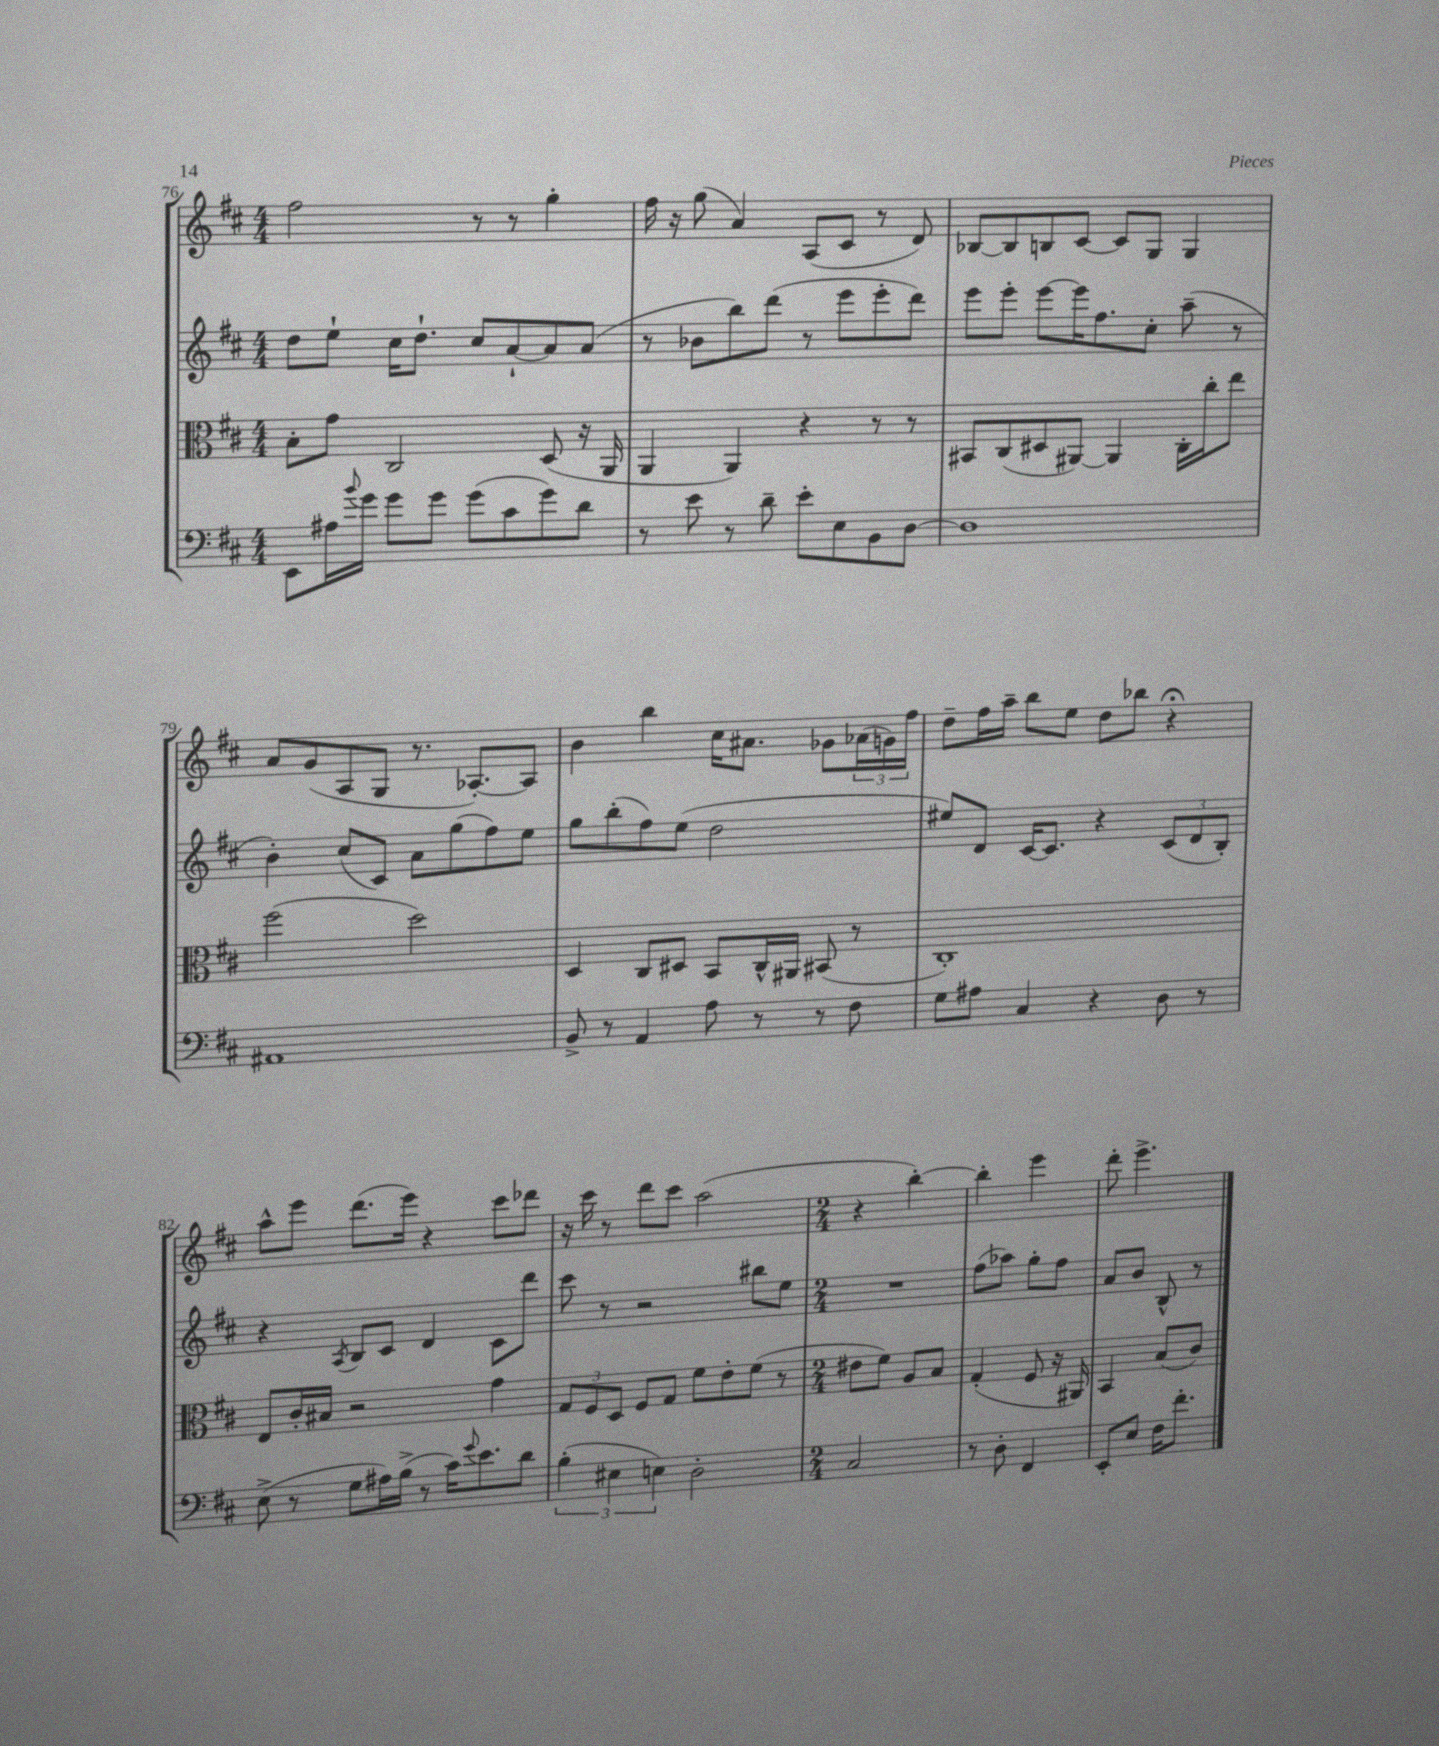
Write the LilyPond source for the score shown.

<<
\new StaffGroup <<
\new Staff = "s0" {
    \clef treble \key d \major \numericTimeSignature \time 4/4
    fis''2 r8 r8 g''4-. |
    fis''16 r16 g''8( a'4) a8( cis'8 r8 d'8) |
    bes8~ bes8 b8 cis'8~ cis'8 g8 g4 |
    a'8 g'8( a8 g8 r8. aes8.~-.) aes8 |
    b'4 b''4 cis''16 ais'8. ges'8 \tuplet 3/2 { aes'16( g'16) fis''16 } |
    d''8-- fis''16 a''16-- b''8 e''8 d''8 bes''8 r4\fermata |
    a''8-^ e'''8 d'''8.( e'''16) r4 cis'''8 des'''8 |
    r16 cis'''16 r8 d'''8 cis'''8 a''2( |
    \numericTimeSignature \time 2/4 r4 b''4~-.) |
    b''4-. e'''4 |
    d'''8-. e'''4.-> \bar "|." |
}
\new Staff = "s1" {
    \clef treble \key d \major \numericTimeSignature \time 4/4
    d''8 e''8-! cis''16 d''8.-! cis''8 a'8~-! a'8 a'8( |
    r8 bes'8 b''8) d'''8( r8 e'''8 e'''8-. d'''8) |
    e'''8 e'''8-. e'''8~ e'''16 fis''8. cis''8-. a''8--( r8 |
    b'4-.) cis''8( cis'8) a'8 g''8( fis''8) e''8 |
    g''8 b''8-.( fis''8) e''8( d''2 |
    eis''8) d'8 cis'16~ cis'8. r4 \tuplet 3/2 { cis'8( d'8 b8-.) } |
    r4 \acciaccatura { a8 } b8 cis'8 d'4 cis'8 d'''8 |
    cis'''8 r8 r2 bis''8 e''8 |
    \numericTimeSignature \time 2/4 R2 |
    fis''8( aes''8) g''8-. fis''8 |
    a'8 b'8 b8-^ r8 \bar "|." |
}
\new Staff = "s2" {
    \clef alto \key d \major \numericTimeSignature \time 4/4
    b8-. g'8 cis2 d8( r16 a,16 |
    a,4 a,4) r4 r8 r8 |
    bis,8 cis8( dis8 ais,8~) ais,4 cis16-. cis''16-. e''8 |
    fis''2( d''2) |
    d4 cis8 dis8 b,8 cis16-^ ais,16 bis,8( r8 |
    cis1-.) |
    e8 cis'16-. bis16 r2 g'4 |
    \tuplet 3/2 { g8 fis8 d8 } fis8 g8 fis'8 e'8-. fis'8( r8 |
    \numericTimeSignature \time 2/4 eis'8 fis'8) a8 b8 |
    g4-.( fis8 r16 ais,16) |
    b,4 b8( cis'8) \bar "|." |
}
\new Staff = "s3" {
    \clef bass \key d \major \numericTimeSignature \time 4/4
    e,8 ais16 \appoggiatura { b'8 } g'16 g'8 g'8 g'8( cis'8 g'8) d'8 |
    r8 e'8 r8 d'8-- e'8-. e8 b,8 d8~ |
    d1 |
    ais,1 |
    b,8-> r8 a,4 a8 r8 r8 fis8 |
    g8 ais8 cis4 r4 d8 r8 |
    e8->( r8 g8 ais16) b16->( r8 cis'16) \appoggiatura { g'8 } e'8. d'8 |
    \tuplet 3/2 { b4-.( eis4 e4) } d2-. |
    \numericTimeSignature \time 2/4 cis2 |
    r8 d8-. fis,4 |
    e,8-. e8 fis16 fis'8.-. \bar "|." |
}
>>
>>
\layout { \context { \Score currentBarNumber = #76 } }
